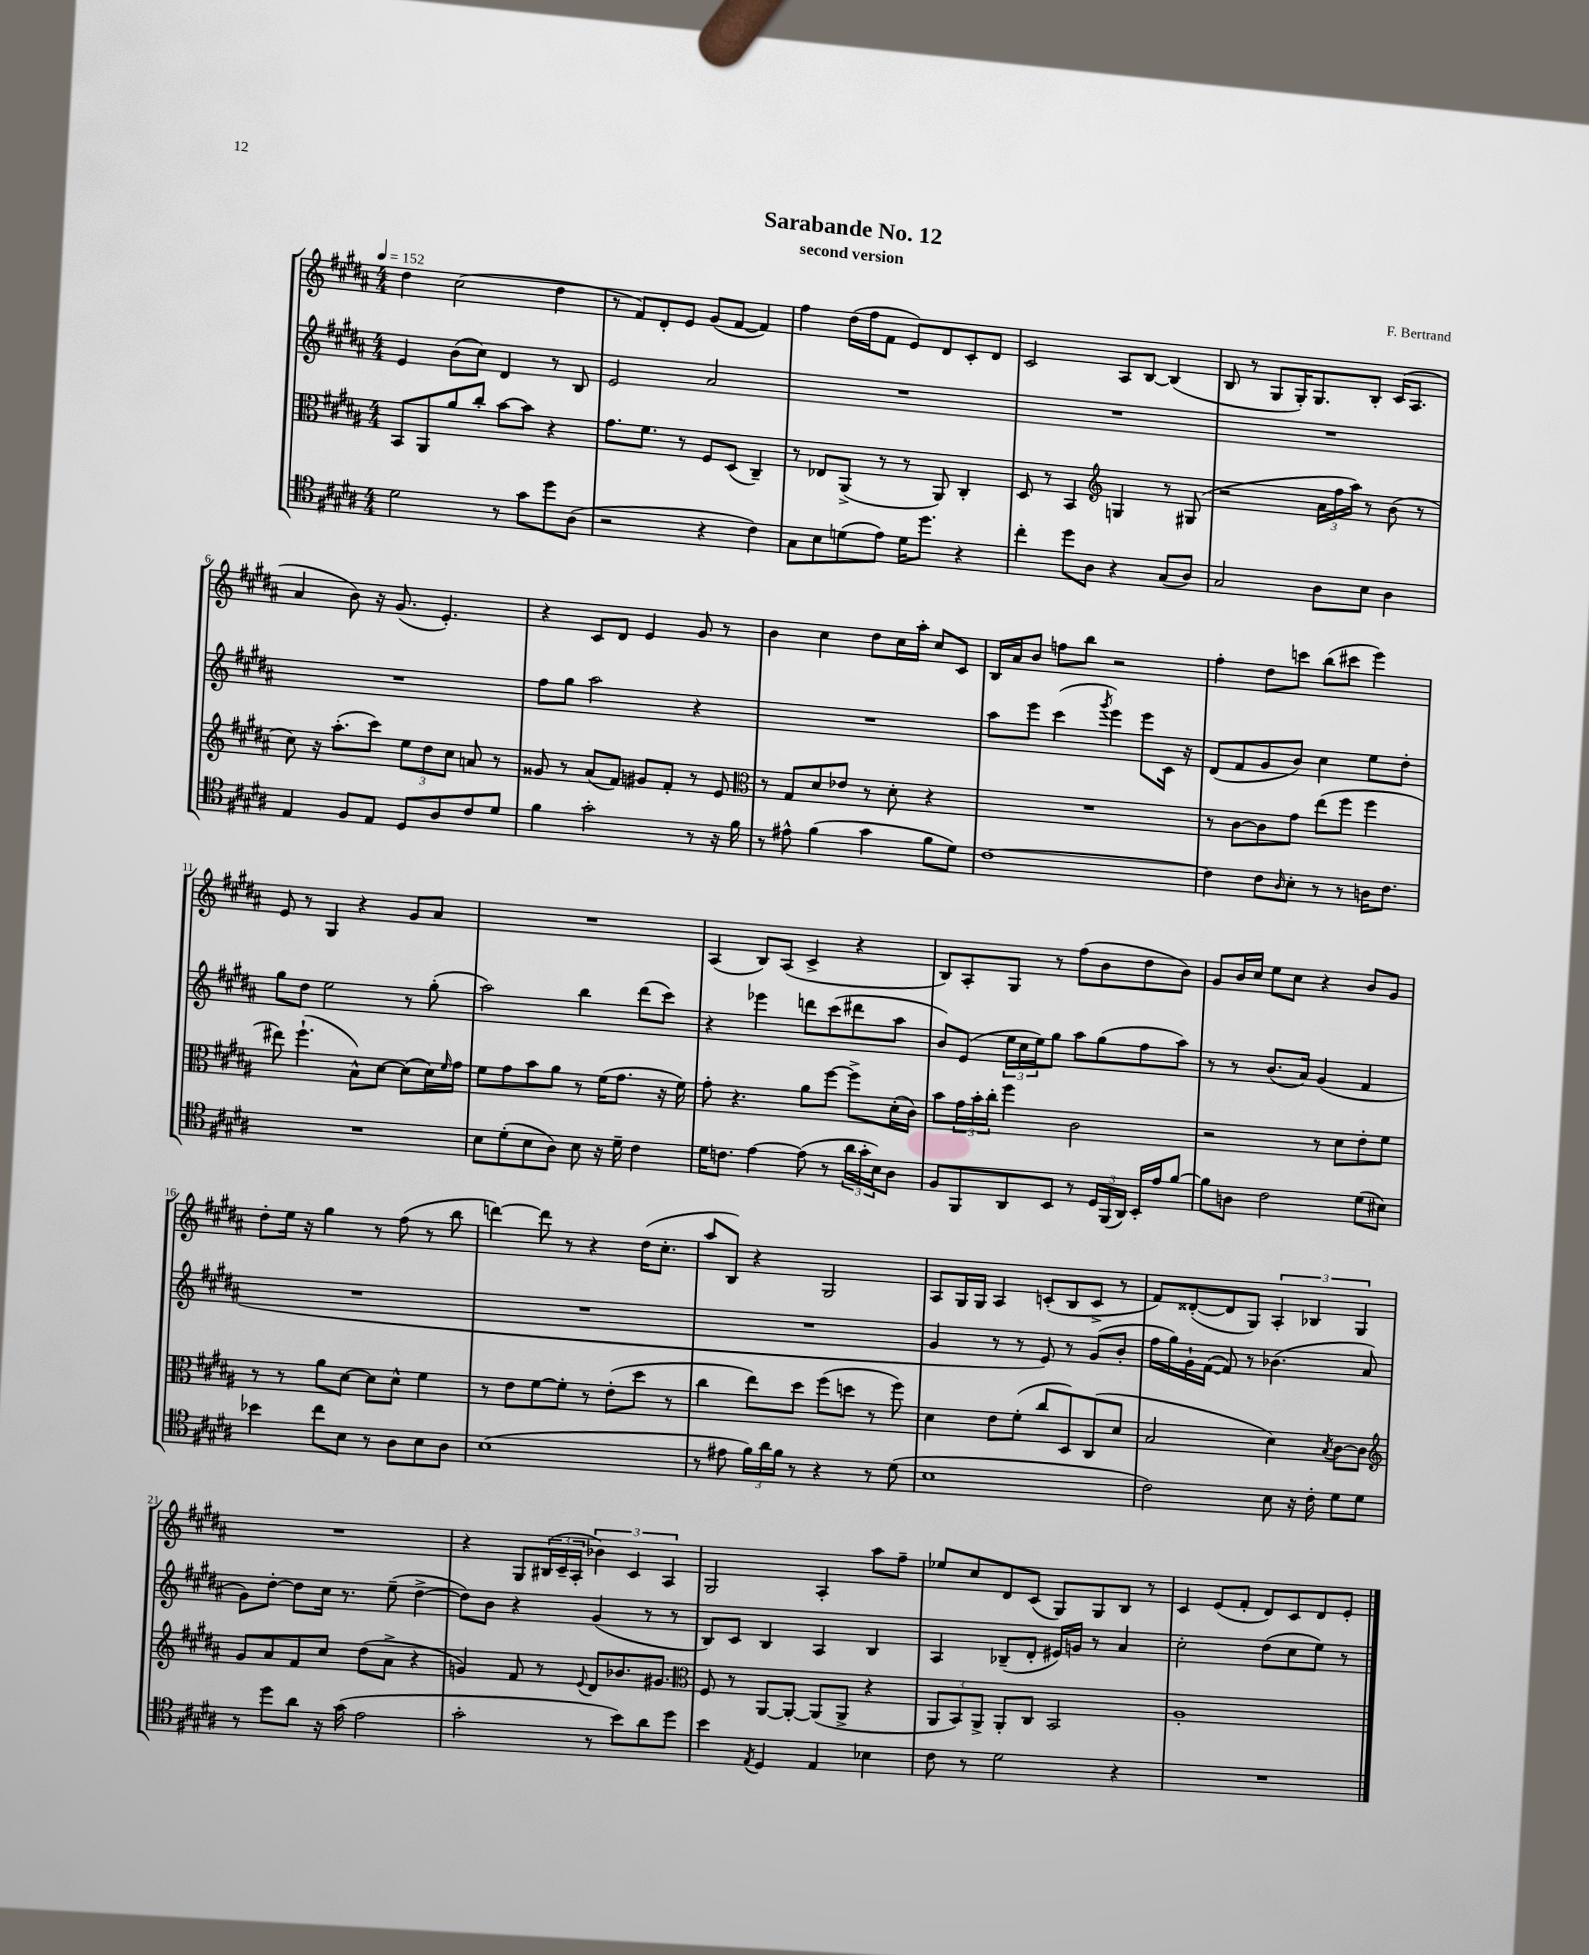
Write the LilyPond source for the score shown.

\header { title = "Sarabande No. 12" composer = "F. Bertrand" subtitle = "second version" }
<<
\new StaffGroup <<
\new Staff = "s0" {
    \clef treble \key b \major \numericTimeSignature \time 4/4 \tempo 4 = 152
    dis''4 cis''2( dis''4 |
    r8 fis'8) dis'8-. e'8 gis'8( fis'8~ fis'4) |
    fis''4 dis''16( fis''16 fis'8 e'8) dis'8 cis'8-. dis'8 |
    cis'2 ais8 b8~ b4( |
    b8 r8 gis8 gis16-.) gis8. b8-. cis'16( ais8. |
    ais'4 b'8) r16 gis'8.( e'4.-.) |
    r4 cis'8 dis'8 e'4 gis'8 r8 |
    b'4 cis''4 dis''8 cis''16 ais''16-. cis''8 cis'8 |
    b16 ais'16 b'8 f''8 b''8 r2 |
    fis''4-. dis''8 c'''8 b''8( cis'''8 e'''4) |
    e'8 r8 gis4 r4 gis'8 ais'8 |
    R1 |
    ais4( b8) ais8( cis'4-> r4 |
    b8) ais8-. gis8 r8 fis''8( b'8 dis''8 b'8) |
    gis'8 b'16 cis''16 e''8 cis''8 r4 b'8 gis'8 |
    dis''8-. e''16 r16 gis''4 r8 fis''8( r8 b''8 |
    d'''4~) d'''8 r8 r4 dis''16( cis''8.-. |
    ais''8 b8) r4 gis2 |
    ais8 gis16 gis16 ais4 c'8-.( b8 c'8-> r8 |
    fis'8) disis'8~-.( disis'8 gis8) \tuplet 3/2 { ais4-. bes4 gis4 } |
    R1 |
    r4 gis8 \tuplet 3/2 { bis16( cis'16-- ais16-. } \tuplet 3/2 { bes'4) cis'4 ais4 } |
    gis2 ais4-. ais''8 fis''8-- |
    ees''8 cis''8 dis'8 cis'8( gis8) gis8 b8 r8 |
    cis'4 e'8( fis'8-. dis'8) cis'8 dis'8 e'8-. \bar "|." |
}
\new Staff = "s1" {
    \clef treble \key b \major \numericTimeSignature \time 4/4
    e'4 b'8( cis''8) dis'4 r8 b8 |
    e'2 ais'2 |
    R1 |
    R1 |
    R1 |
    R1 |
    fis''8 gis''8 ais''2 r4 |
    R1 |
    ais''8 e'''8 cis'''4( \acciaccatura { gis'''8 } e'''4) e'''8 cis'16 r16 |
    dis'8( fis'8 gis'8 b'8) cis''4 e''8 dis''8-. |
    gis''8 dis''8 e''2 r8 gis''8-.( |
    ais''2) b''4 dis'''8( cis'''8) |
    r4 ees'''4 d'''8 cis'''8( dis'''8 ais''8 |
    b'8) e'8( \tuplet 3/2 { e''16 cis''16 e''16) } gis''8 ais''8 gis''8( fis''8 ais''8) |
    r8 r8 b'8.( ais'16) gis'4( fis'4 |
    R1 |
    R1 |
    R1 |
    gis'4 r8 r8 e'8) r8 gis'8( b'8-. |
    fis''16 gis''16) gis'16-! fis'16~( fis'8) r8 bes'4.( ais'8 |
    gis'8) dis''8~-. dis''8 cis''16 r8. e''8--( dis''4~-> |
    dis''8) b'8 r4 gis'4( r8 r8 |
    b8) cis'8 b4 ais4 b4 |
    ais4 bes8--( dis'8-. eis'16) g'16 r8 ais'4 |
    cis''2-. dis''8( cis''8 e''8) r8 \bar "|." |
}
\new Staff = "s2" {
    \clef alto \key b \major \numericTimeSignature \time 4/4
    b,8 ais,8 ais'8 cis''8-. b'8~ b'8 r4 |
    gis'8. fis'8. r8 fis8 dis8( cis4--) |
    r8 ees8 ais,8->( r8 r8 ais,8) cis4-. |
    dis8 r8 b,4 \clef treble g4 r8 gis8( |
    r2 \tuplet 3/2 { ais'16 fis''16 ais''16) } r8 b'8( r8 |
    cis''8) r16 ais''8.-.( cis'''8) \tuplet 3/2 { e''8 dis''8 cis''8 } a'8 r8 |
    gisis'8 r8 ais'8( fis'8) gis'8 fis'8-. r8 e'8 |
    \clef alto r8 gis8 dis'8 ees'8 r8 dis'8-. r4 |
    R1 |
    r8 cis'8~ cis'8 gis'8 e''8( fis''8 fis''4 |
    eis''8) fis''4.-!( b8-^) dis'8~ dis'8( dis'16) \grace { fis'16 } gis'16 |
    fis'8 gis'8 b'8 ais'8 r8 fis'16( gis'8. r16 fis'16) |
    gis'8-. r4. ais'8 fis''8~ fis''8-> dis'16-.( cis'16) |
    b'8 \tuplet 3/2 { gis'16 b'16-. cis''16-. } fis''4 cis'2 |
    r2 r8 dis'8 e'8-. fis'8 |
    r8 r8 ais'8 dis'8~ dis'8 dis'8-^ fis'4 |
    r8 e'8 fis'8~ fis'8-. r8 e'8-.( dis''8 r8 |
    cis''4 e''8) dis''8 fis''8( d''8 r8 fis''8) |
    dis'4 e'8 fis'8-.( cis''8 dis8) cis8( dis'8 |
    b2 dis'4) \acciaccatura { b8 } cis'8~ cis'8 |
    \clef treble gis'8 ais'8 fis'8 cis''8 dis''8( ais'8-> r4 |
    g'4) fis'8 r8 \appoggiatura { e'8 } dis'8 bes'8. gis'8. |
    \clef alto fis8 r8 ais,8~ ais,8~-. ais,8( ais,8-> r4 |
    \tuplet 3/2 { ais,8 b,8) ais,8-> } ais,8-. cis8 b,2 |
    ais1-. \bar "|." |
}
\new Staff = "s3" {
    \clef tenor \key b \major \numericTimeSignature \time 4/4
    dis'2 r8 gis'8 dis''8 ais8( |
    r2 r4 cis'4) |
    gis8 b8 d'8( e'8) d'16 dis''8. r4 |
    cis''4-. dis''8 ais8 r4 gis8( ais8) |
    gis2 ais8 b8 ais4 |
    e4 fis8 e8 dis8 ais8 cis'8 dis'8 |
    fis'4 gis'2-. r8 r16 fis'16 |
    r8 eis'8-^ fis'4( gis'4 fis'8 dis'8) |
    cis'1~ |
    cis'4 cis'8 \grace { ais16 } b8-. r8 r8 a16 cis'8. |
    R1 |
    b8 dis'8-.( b8 ais8) b8 r16 dis'16-- cis'4 |
    dis'16 c'8. e'4~ e'8( r8 \tuplet 3/2 { ais'16 gis'16-. b16) } ais8 |
    fis8 fis,8 ais,8 b,8 r8 \tuplet 3/2 { dis16 fis,16( ais,16) } b,16-. e'16 fis'8~ |
    fis'8 a8 cis'2 dis'8( bis8) |
    bes'4 cis''8 b8 r8 ais8 b8 ais8 |
    b1( |
    r8 eis'8 \tuplet 3/2 { fis'16) ais'16 fis'16 } r8 r4 r8 dis'8( |
    b1 |
    cis'2) b8 r16 cis'16-. dis'8 dis'8 |
    r8 dis''8 ais'8 r16 gis'16( e'2 |
    gis'2-. r8 b'8) ais'8 dis''8 |
    b'4 \acciaccatura { e8 } dis4 e4 bes4 |
    cis'8 r8 dis'2 r4 |
    R1 \bar "|." |
}
>>
>>
